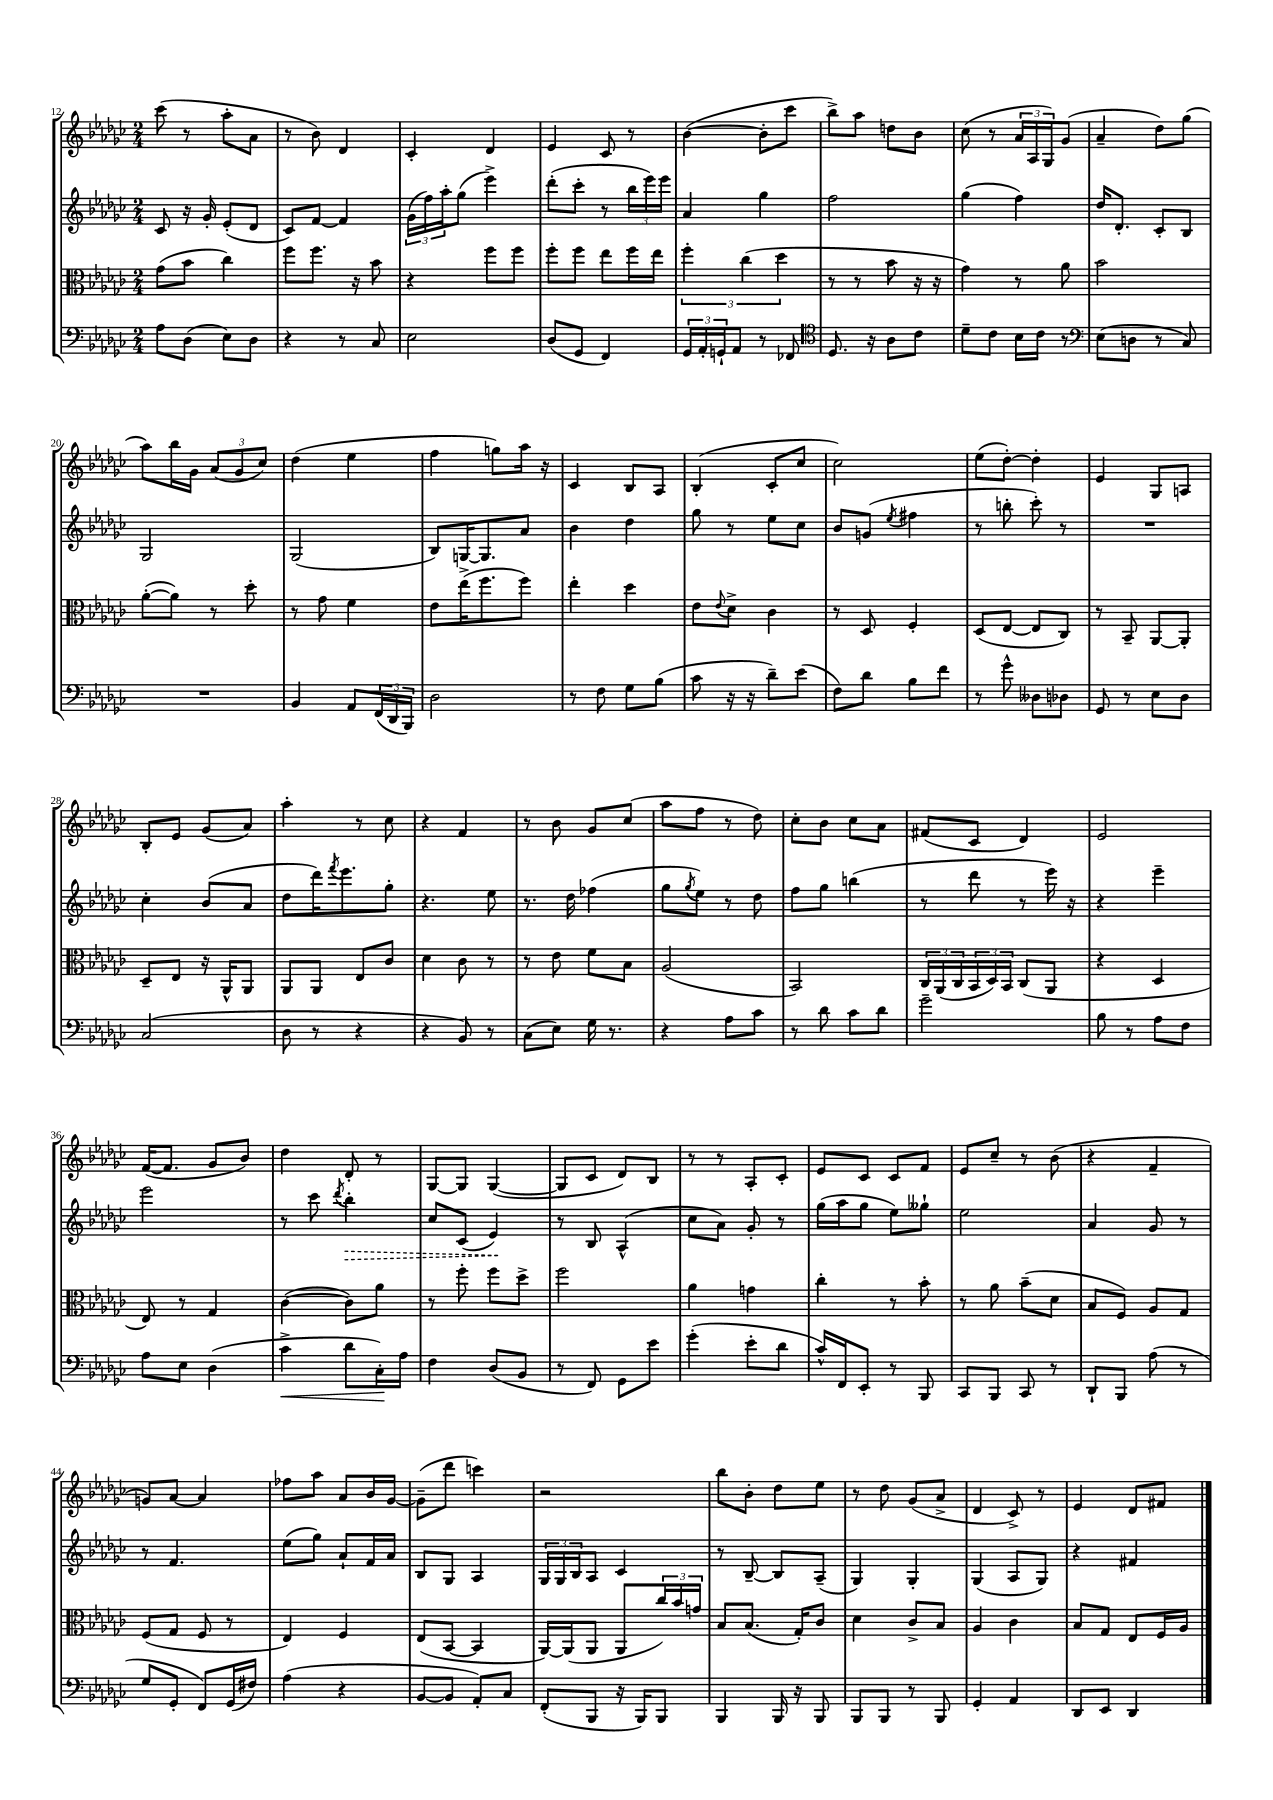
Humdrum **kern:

**kern	**kern	**kern	**kern
*staff4	*staff3	*staff2	*staff1
*clefF4	*clefC3	*clefG2	*clefG2
*k[b-e-a-d-g-c-]	*k[b-e-a-d-g-c-]	*k[b-e-a-d-g-c-]	*k[b-e-a-d-g-c-]
*M2/4	*M2/4	*M2/4	*M2/4
8A-\L	(8g-\L	8c-/	(8ccc-\
(8D-\J	8b-\J	16r	8r
.	.	16g-'/	.
8E-\L)	4cc-\)	(8e-'/L	8aa-'\L
8D-\J	.	8d-/J	8a-\J
=	=	=	=
4r	8ff\L	8c-/L)	8r
.	8.ff\J	[8f/J	8b-\)
8r	.	4f/]	4d-/
.	16r	.	.
8C-/	8b-\	.	.
=	=	=	=
2E-\	4r	(24g-\LL	4c-'/
.	.	24ff\)	.
.	.	24aa-'\J	.
.	.	(8gg-\J	.
.	8ff\L	4eee-^\)	4d-/
.	8ff\J	.	.
=	=	=	=
(8D-/L	8ff'\L	(8ddd-'\L	4e-/
8GG-/J	8ff\J	8ccc-'\J	.
4FF/)	8ee-\L	8r	8c-/
.	16ff\L	24bb-\LL	8r
.	.	24eee-\)	.
.	16ee-\JJ	.	.
.	.	24eee-\JJ	.
=	=	=	=
24GG-/LL	6ff'\	4a-/	([4b-\
24AA-'/	.	.	.
24GG`/J	.	.	.
8AA-/J	.	.	.
.	(6cc-\	.	.
8r	.	4gg-\	8b-'\]L
.	6dd-\	.	.
8FF-/	.	.	8ccc-\J
=	=	=	=
*clefC4	*	*	*
8.D-/	8r	2ff\	8bb-^\L)
.	8r	.	8aa-\J
16r	.	.	.
8A-\L	8b-\	.	8dd\L
8c-\J	16r	.	8b-\J
.	16r	.	.
=	=	=	=
8d-~\L	4g-\)	(4gg-\	(8cc-\
8c-\J	.	.	8r
16B-\LL	8r	4ff\)	24a-/LL
.	.	.	24A-/
16c-\JJ	.	.	.
.	.	.	24G-/J)
8r	8a-\	.	(8g-/J
=	=	=	=
*clefF4	*	*	*
(8E-\L	2b-\	16dd-/LK	4a-~/
.	.	8.d-'/J	.
8D\J	.	.	.
8r	.	8c-'/L	8dd-\L)
8C-/)	.	8B-/J	(8gg-\J
=	=	=	=
2r	([8a-'\L	2G-/	8aa-\L)
.	8a-\]J)	.	16bb-\L
.	.	.	16g-\JJ
.	8r	.	(12a-/L
.	.	.	12g-/
.	8dd-'\	.	.
.	.	.	12cc-/J)
=	=	=	=
4BB-/	8r	(2G-/	(4dd-\
.	8g-\	.	.
8AA-/L	4f\	.	4ee-\
(24FF/L	.	.	.
24DD-/	.	.	.
24BBB-/JJ)	.	.	.
=	=	=	=
2D-\	8e-\L	8B-/L)	4ff\
.	(16ee-^\K	[16G/K	.
.	8.ff\	8.G/]	.
.	.	.	8gg\L)
.	8ff\J)	8a-/J	16aa-\Jk
.	.	.	16r
=	=	=	=
8r	4ee-'\	4b-\	4c-/
8F\	.	.	.
8G-\L	4dd-\	4dd-\	8B-/L
(8B-\J	.	.	8A-/J
=	=	=	=
8c-\	8e-\L	8gg-\	(4B-'/
.	8qqe-/	.	.
16r	8d-^\J	8r	.
16r	.	.	.
8d-~\L)	4c-\	8ee-\L	8c-'/L
(8e-\J	.	8cc-\J	8cc-/J
=	=	=	=
8F\L)	8r	8b-/L	2cc-\)
8d-\J	8D-/	(8g/J	.
.	.	8qee-/	.
8B-\L	4F'/	4ff#\	.
8f\J	.	.	.
=	=	=	=
8r	(8D-/L	8r	(8ee-\L
8g-^^\	[8E-/J	8bb'\	[8dd-'\J)
8D--\L	8E-/]L	8ccc-'\)	4dd-'\]
8D-\J	8C-/J)	8r	.
=	=	=	=
8GG-/	8r	2r	4e-/
8r	8BB-~/	.	.
8E-\L	[8AA-/L	.	8G-/L
8D-\J	8AA-'/]J	.	8A/J
=	=	=	=
(2C-/	8D-~/L	4cc-'\	8B-'/L
.	8E-/J	.	8e-/J
.	16r	(8b-/L	(8g-/L
.	16AA-^^/LK	.	.
.	8AA-/J	8a-/J	8a-/J)
=	=	=	=
8D-\	8AA-/L	8dd-\L	4aa-'\
8r	8AA-/J	16ddd-\K)	.
.	.	8qfff/	.
.	.	8.eee-\	.
4r	8E-/L	.	8r
.	8c-/J	8gg-'\J	8cc-\
=	=	=	=
4r	4d-\	4.r	4r
8BB-/)	8c-\	.	4f/
8r	8r	8ee-\	.
=	=	=	=
(8C-\L	8r	8.r	8r
8E-\J)	8e-\	.	8b-\
.	.	16dd-\	.
16G-\	8f\L	(4ff-\	8g-/L
8.r	.	.	.
.	8B-\J	.	(8cc-/J
=	=	=	=
4r	(2A-/	8gg-\L	8aa-\L
.	.	8qgg-/	.
.	.	8ee-\J)	8ff\J
8A-\L	.	8r	8r
8c-\J	.	8dd-\	8dd-\)
=	=	=	=
8r	2BB-/)	8ff\L	8cc-'\L
8d-\	.	8gg-\J	8b-\J
8c-\L	.	(4bb\	8cc-\L
8d-\J	.	.	8a-\J
=	=	=	=
2g-~\	24C-/LL	8r	(8f#/L
.	(24AA-/	.	.
.	24C-/	.	.
.	24BB-/	8ddd-\	8c-/J
.	24D-/)	.	.
.	24BB-/JJ	.	.
.	(8C-/L	8r	4d-/)
.	8AA-/J	16eee-\)	.
.	.	16r	.
=	=	=	=
8B-\	4r	4r	2e-/
8r	.	.	.
8A-\L	4D-/	4eee-~\	.
8F\J	.	.	.
=	=	=	=
8A-\L	8E-/)	2eee-\	([16f/LK
.	.	.	8.f/]J
8E-\J	8r	.	.
(4D-\	4G-/	.	8g-/L
.	.	.	8b-/J)
=	=	=	=
4c-^\	([4c-\	8r	4dd-\
.	.	8ccc-\	.
.	.	8qddd-/	.
8d-\L	8c-\]L)	4bb-'\	8d-'/
16C-'\L)	8a-\J	.	8r
16A-\JJ	.	.	.
=	=	=	=
4F\	8r	8cc-/L	[8G-/L
.	8ff'\	(8c-/J	8G-/]J
(8D-/L	8ff\L	4e-/)	([4G-/
8BB-/J	8dd-^\J	.	.
=	=	=	=
8r	2ff\	8r	8G-/]L
8FF/)	.	8B-/	8c-/J
8GG-\L	.	(4A-^^/	8d-/L)
8e-\J	.	.	8B-/J
=	=	=	=
(4g-'\	4a-\	8cc-\L	8r
.	.	8a-\J)	8r
8e-'\L	4g\	8g-'/	8A-'/L
8d-\J	.	8r	8c-'/J
=	=	=	=
16c-^^/LL)	4cc-'\	(16gg-\LL	8e-/L
16FF/J	.	16aa-\J	.
8EE-'/J	.	8gg-\J	8c-/J
8r	8r	8ee-\L)	8c-/L
8BBB-/	8b-'\	8gg--`\J	8f/J
=	=	=	=
8CC-/L	8r	2ee-\	8e-/L
8BBB-/J	8a-\	.	8cc-~/J
8CC-/	(8b-~\L	.	8r
8r	8d-\J	.	(8b-\
=	=	=	=
8DD-`/L	8B-/L	4a-/	4r
8BBB-/J	8F/J)	.	.
(8A-\	8A-/L	8g-/	4f~/
8r	8G-/J	8r	.
=	=	=	=
8G-/L	(8F/L	8r	8g/L)
8GG-'/J	8G-/J	4.f/	[8a-/J
8FF/L)	8F/	.	4a-/]
(16GG-/L	8r	.	.
16F#/JJ)	.	.	.
=	=	=	=
(4A-\	4E-/)	(8ee-\L	8ff-\L
.	.	8gg-\J)	8aa-\J
4r	4F/	8a-`/L	8a-/L
.	.	16f/L	16b-/L
.	.	16a-/JJ	[16g-/JJ
=	=	=	=
[8BB-/L	(8E-/L	8B-/L	(8g-~\]L
8BB-/]J	[8BB-/J	8G-/J	8ddd-\J
8AA-'/L)	4BB-/]	4A-/	4ccc\)
8C-/J	.	.	.
=	=	=	=
(8FF'/L	[16AA-/LL)	24G-/LL	2r
.	.	24G-/	.
.	(16AA-/]J	.	.
.	.	24B-/J	.
8BBB-/J	8AA-/J	8A-/J	.
16r	8AA-/L	4c-/	.
16BBB-/LK)	.	.	.
8BBB-/J	24cc-/L)	.	.
.	24b-/	.	.
.	24g/JJ	.	.
=	=	=	=
4BBB-/	8B-/L	8r	8bb-\L
.	(8.B-/J	[8B-~/	8b-'\J
16BBB-/	.	8B-/]L	8dd-\L
16r	16G-'/LK)	.	.
8BBB-/	8c-/J	(8A-~/J	8ee-\J
=	=	=	=
8BBB-/L	4d-\	4G-/)	8r
8BBB-/J	.	.	8dd-\
8r	8c-^/L	4G-'/	(8g-/L
8BBB-/	8B-/J	.	8a-^/J
=	=	=	=
4GG-'/	4A-/	(4G-/	4d-/
4AA-/	4c-\	8A-/L	8c-^/)
.	.	8G-/J)	8r
=	=	=	=
8DD-/L	8B-/L	4r	4e-/
8EE-/J	8G-/J	.	.
4DD-/	8E-/L	4f#/	8d-/L
.	16F/L	.	8f#/J
.	16A-/JJ	.	.
==	==	==	==
*-	*-	*-	*-
